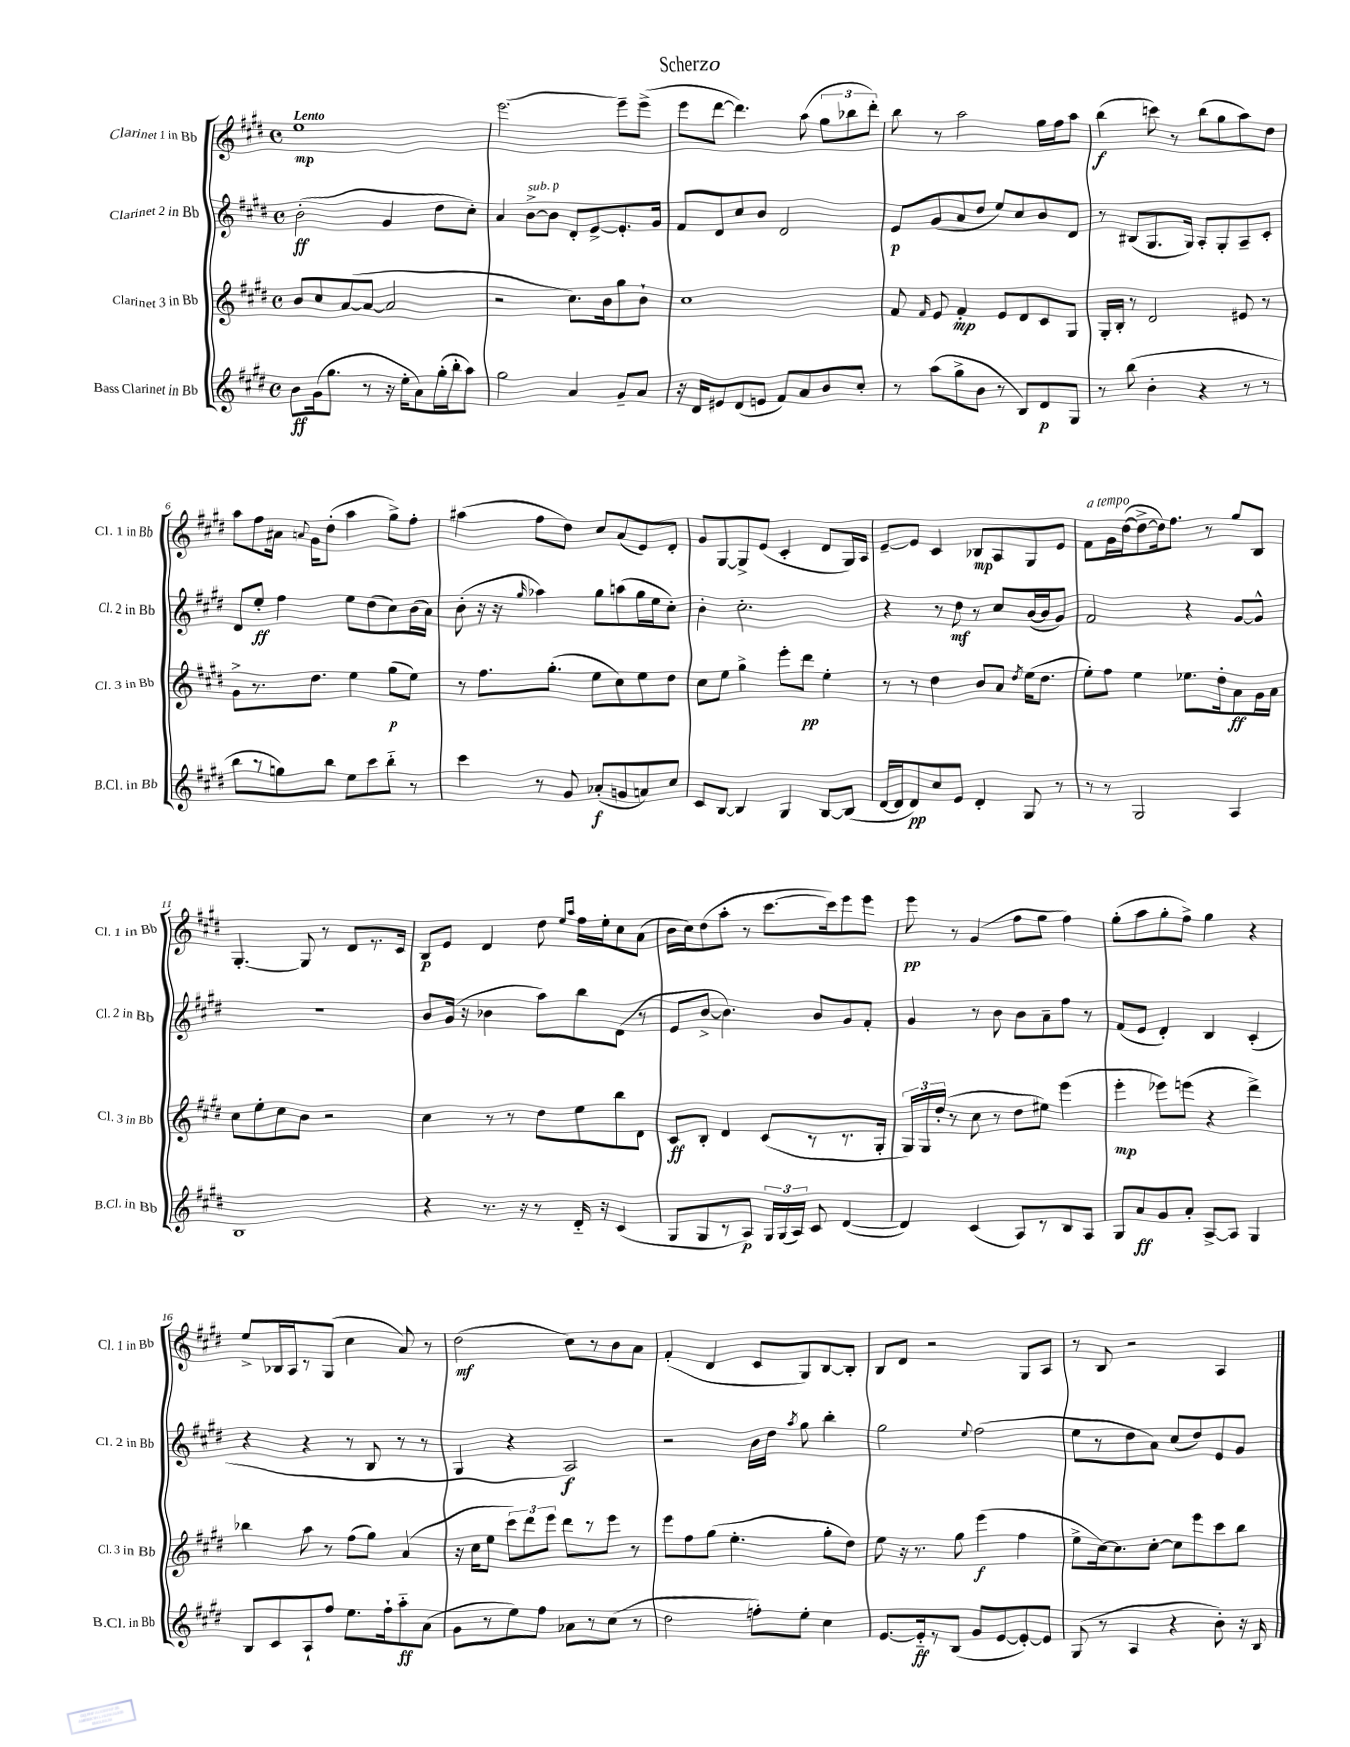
\header { title = "Scherzo" }
<<
\new StaffGroup <<
\new Staff = "s0" \with { instrumentName = "Clarinet 1 in Bb" shortInstrumentName = "Cl. 1 in Bb" } {
    \clef treble \key e \major \defaultTimeSignature \time 4/4 \tempo "Lento"
    \autoBeamOff e''1\mp |
    e'''2.~ e'''8[-- e'''8]->( |
    e'''8[ dis'''8]~ dis'''4.) a''8( \tuplet 3/2 { gis''8[ bes''8 dis'''8]-.) } |
    b''8 r8 a''2 gis''16[ fis''16 a''8] |
    b''4\f( c'''8) r8 b''8[( gis''8 a''8) dis''8] |
    a''8[ fis''8 ais'16] \appoggiatura { a'8 } gis'16[ dis''8]-.( a''4 gis''8[->) fis''8]-. |
    ais''4( fis''8[ dis''8]) cis''8[ a'8( e'8) dis'8]-. |
    gis'8[ gis8~ gis8-> e'8]( cis'4-. dis'8[ gis16) a16] |
    e'8[~-- e'8] cis'4 bes8[\mp a8 gis8 e'8] |
    fis'8[^\markup { \italic "a tempo" } gis'16 dis''16~( dis''8~-> dis''16) fis''8.] r8 gis''8[ b8] |
    gis4.~-. gis8 r8 dis'8[ r8. cis'16] |
    b8[\p e'8] dis'4 dis''8 \grace { e''16[ a''16] } fis''16[ e''16-. cis''8 a'8]( |
    b'16[ cis''16) dis''8( a''8]-. r8 cis'''8.[~ cis'''16) e'''8 e'''8] |
    e'''8\pp r8 gis'4( fis''8[ gis''8] fis''4) |
    gis''8[-.( a''8 gis''8-. fis''8]->) gis''4 r4 |
    e''8[-> bes16 a16 r8 gis8]( cis''4 a'8) r8 |
    dis''2\mf( cis''8[) r8 b'8 a'8] |
    fis'4-.( dis'4 cis'8[ gis8) b8~ b8]-. |
    b8[ dis'8] r2 gis8[ a8] |
    r8 b8 r2 a4 \bar "|." |
}
\new Staff = "s1" \with { instrumentName = "Clarinet 2 in Bb" shortInstrumentName = "Cl. 2 in Bb" } {
    \clef treble \key e \major \defaultTimeSignature \time 4/4
    \autoBeamOff b'2-.\ff( gis'4 dis''8[ cis''8]-.) |
    a'4 b'8[~->^\markup { \italic "sub. p" } b'8] dis'8[-. e'8~-> e'8.-. gis'16] |
    fis'8[ dis'8 cis''8 b'8] dis'2 |
    e'8[\p gis'8( a'8 dis''8] e''8[) cis''8 b'8 dis'8] |
    r8 bis8[( gis8. gis16]) a8[-. gis8-. a8-- cis'8]-. |
    dis'8[ e''8]-.\ff fis''4 e''8[ dis''8( cis''8) b'16( a'16]) |
    b'8-.( r16 r16 \grace { gis''16 } aes''4) gis''8[ a''8( gis''16 e''16 cis''8]-.) |
    b'4-. cis''2.-. |
    r4 r8 dis''8\mf r8 cis''8[ b'16~( b'16 gis'8]) |
    fis'2 r4 gis'8[~ gis'8]-^ |
    R1 |
    b'8[ gis'16]( r16 bes'4 a''8[) b''8 dis'8]( r8 |
    e'8[ b'8]~-> b'4.) b'8[ gis'8 fis'8]-. |
    gis'4 r8 b'8 b'8[ a'8-- fis''8] r8 |
    fis'8[( e'8] dis'4-.) b4 cis'4-.( |
    r4 r4 r8 b8 r8 r8 |
    gis4 r4 a2\f) |
    r2 b'16[ dis''16] \acciaccatura { a''8 } gis''8 b''4-. |
    gis''2 \appoggiatura { e''8 } fis''2( |
    e''8[ r8 dis''8 a'8]) cis''8[( dis''8) e'8 gis'8] \bar "|." |
}
\new Staff = "s2" \with { instrumentName = "Clarinet 3 in Bb" shortInstrumentName = "Cl. 3 in Bb" } {
    \clef treble \key e \major \defaultTimeSignature \time 4/4
    \autoBeamOff b'8[ cis''8 a'8~( a'8]~ a'2 |
    r2 cis''8.[) b'16 gis''8 b'8]-! |
    cis''1 |
    fis'8 \grace { fis'16 } e'8 fis'4-.\mp e'8[ dis'8 cis'8 gis8] |
    gis16[-. b16]-. r8 dis'2 eis'8 r8 |
    gis'8[-> r8. dis''8.] e''4 gis''8[\p( e''8]) |
    r8 fis''8.[ gis''8.]-.( e''8[ cis''8) e''8 dis''8] |
    cis''8[ e''8] gis''4-> e'''8[-. dis'''8]\pp e''4-. |
    r8 r8 dis''4 b'8[ a'8] \acciaccatura { dis''8 } e''16[( dis''8.] |
    e''8[-.) fis''8] e''4 ees''8.[ dis''16-. a'8\ff gis'16 a'16] |
    cis''8[ e''8-. cis''8 b'8] r2 |
    cis''4 r8 r8 dis''8[ e''8 b''8 dis'8] |
    cis'8[\ff b8]-. dis'4 cis'8[( r8 r8. gis16]-. |
    \tuplet 3/2 { gis16[) gis16 dis''16]-.( } r8 cis''8 r8 dis''8[ eis''8]) e'''4( |
    e'''4-.\mp ees'''8[) e'''8]( r4 dis'''4->) |
    bes''4 a''8 r8 fis''8[( gis''8]) a'4( |
    r16 cis''16[ e''8] \tuplet 3/2 { cis'''8[) dis'''8 e'''8] } dis'''8[ r8 e'''8] r8 |
    e'''8[ fis''8 gis''8]( e''4.-. gis''8[-. dis''8]) |
    e''8 r16 r8. gis''8 e'''4\f( fis''4 |
    e''8[-> cis''16~) cis''8. cis''8]~-. cis''8[ e'''8 cis'''8 b''8] \bar "|." |
}
\new Staff = "s3" \with { instrumentName = "Bass Clarinet in Bb" shortInstrumentName = "B.Cl. in Bb" } {
    \clef treble \key e \major \defaultTimeSignature \time 4/4
    \autoBeamOff b'8[\ff gis'16( gis''8.] r8 r16 e''16[-. a'8) gis''16-.( b''16-. a''8]) |
    gis''2 a'4 gis'8[-- a'8] |
    r16 dis'16[ eis'8 dis'8( e'8] fis'8[) a'8 b'8 cis''8]-. |
    r8 a''8[( gis''8-> b'8] r8 b8[) dis'8\p gis8] |
    r8 b''8( b'4-. r4 r8 r8 |
    b''8[ r8 g''8) b''8] e''8[ cis'''8 b''8]-_ r8 |
    cis'''4 r8 gis'8 aes'8[-.\f( g'8 a'8) cis''8] |
    cis'8[ b8]~ b4 gis4 b8[~ b8]( |
    dis'16[~ dis'16 dis'8\pp) cis''8 e'8] dis'4-. gis8 r8 |
    r8 r8 gis2 a4 |
    b1 |
    r4 r8. r16 r8 dis'16-_ r16 cis'4( |
    gis8[ gis8 r8 a8]\p) \tuplet 3/2 { gis16[ gis16( a16]) } cis'8 dis'4~( |
    dis'4) cis'4( a8[) r8 b8 a8] |
    gis8[ a'8\ff gis'8 a'8]-. a8[~-> a8] gis4 |
    b8[ cis'8 a8-! fis''8] e''8.[ fis''16-! a''8-_\ff a'8]( |
    gis'8[ r8 e''8) fis''8] aes'8[ r8 cis''8]( r8 |
    dis''2 f''8[-.) e''8]-. cis''4 |
    e'8.[~ e'16-_\ff r8 b8]( gis'8[ e'8~ e'8~-.) e'8] |
    gis8( r8 a4 r4 b'8-.) r16 b16 \bar "|." |
}
>>
>>
